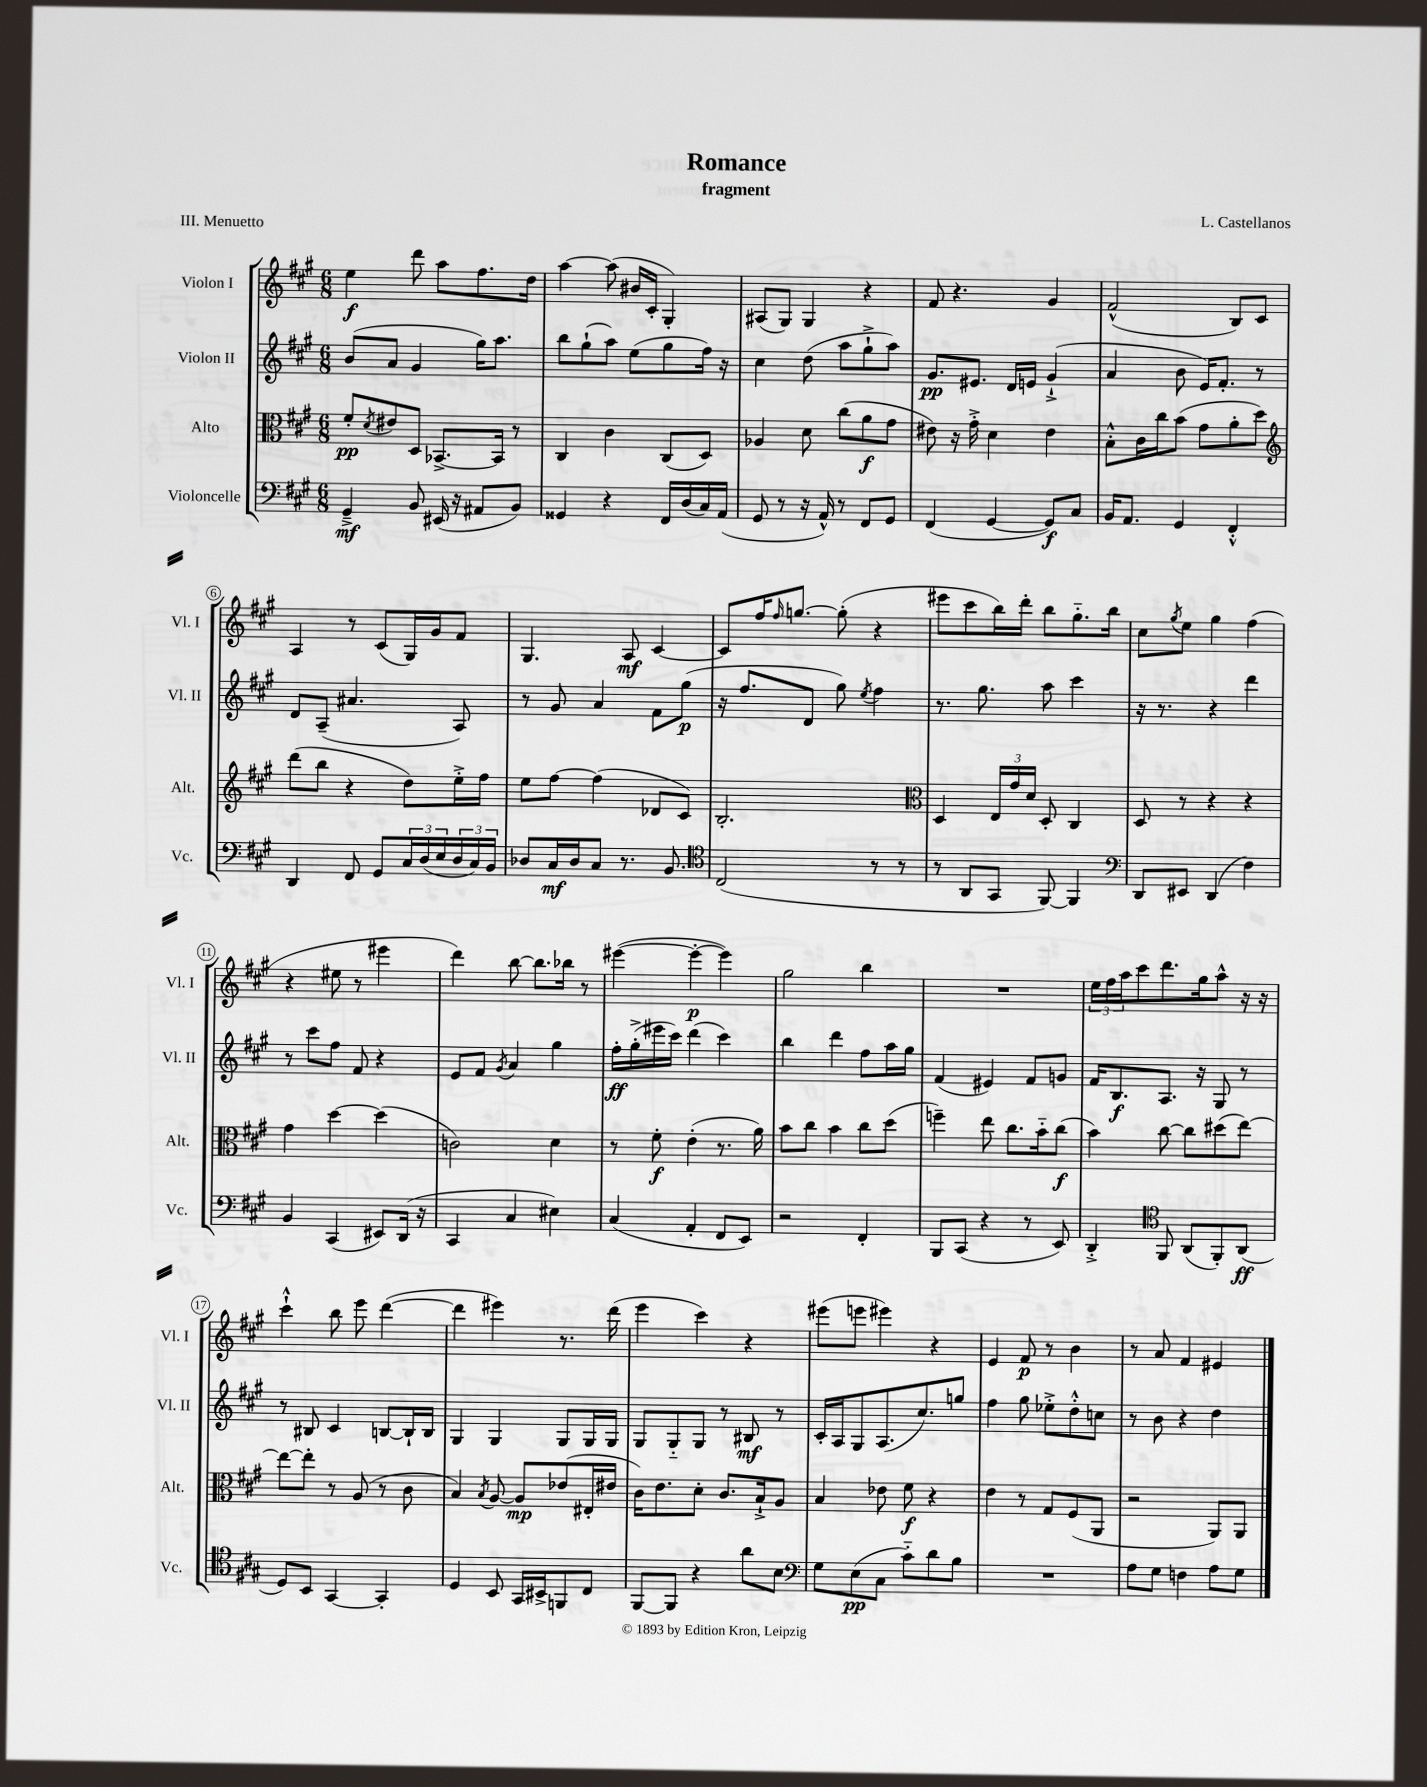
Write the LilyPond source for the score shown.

\header { title = "Romance" composer = "L. Castellanos" subtitle = "fragment" piece = "III. Menuetto" }
<<
\new StaffGroup <<
\new Staff = "s0" \with { instrumentName = "Violon I" shortInstrumentName = "Vl. I" } {
    \clef treble \key a \major \numericTimeSignature \time 6/8
    e''4\f d'''8 a''8 fis''8. d''16 |
    a''4~ a''8( bis'16 cis'16-. gis4-.) |
    ais8( gis8) gis4 r4 |
    fis'8 r4. gis'4 |
    fis'2-^( b8) cis'8 |
    a4 r8 cis'8( gis16) gis'16 fis'8 |
    gis4. a8\mf cis'4~ |
    cis'8 fis''16 \grace { fis''16 } g''8.~ g''8-.( r4 |
    eis'''8 cis'''8 b''16) d'''16-. b''8 gis''8.-_ b''16 |
    cis''8 \acciaccatura { gis''8 } e''8 gis''4 fis''4( |
    r4 eis''8 r8 eis'''4 |
    d'''4) b''8~ b''8. bes''16 r8 |
    eis'''4~( eis'''4~-.\p eis'''4) |
    gis''2 b''4 |
    R2. |
    \tuplet 3/2 { e''16 fis''16 a''16 } cis'''8 d'''8. gis''16 a''8-^ r16 r16 |
    cis'''4-!-^ b''8 e'''8 d'''4~( |
    d'''4 eis'''4) r8. d'''16( |
    e'''4 cis'''4) r4 |
    eis'''8( e'''8 eis'''4) r4 |
    e'4 fis'8\p r8 b'4 |
    r8 a'8 fis'4 eis'4 \bar "|." |
}
\new Staff = "s1" \with { instrumentName = "Violon II" shortInstrumentName = "Vl. II" } {
    \clef treble \key a \major \numericTimeSignature \time 6/8
    b'8( a'8 gis'4 gis''16) a''8. |
    b''8 gis''8-!( a''8) e''8( gis''8 fis''16) r16 |
    cis''4 d''8( a''8 gis''8-!-> a''8) |
    gis'8.\pp eis'8. d'16 e'16 gis'4-!->( |
    a'4 b'8 e'16) fis'8.-. r8 |
    d'8 a8--( ais'4. a8) |
    r8 gis'8 a'4 fis'8 gis''8\p( |
    r16 fis''8. d'8 gis''8) \acciaccatura { e''8 } fis''4 |
    r8. gis''8. a''8 cis'''4 |
    r16 r8. r4 d'''4 |
    r8 cis'''8 fis''8 fis'8 r4 |
    e'8 fis'8 \acciaccatura { gis'8 } a'4 gis''4 |
    fis''16-.\ff gis''16-.->( eis'''16 cis'''16) d'''4( cis'''4) |
    b''4 d'''4 fis''8 a''16 gis''16 |
    fis'4( eis'4) fis'8 g'8 |
    fis'16 b8.\f a8. r16 gis8 r8 |
    r8 bis8 cis'4 b8~ b16-! b16 |
    gis4 gis4 gis8 gis16 gis16 |
    gis8 gis8-_ gis8 r8 bis8\mf r8 |
    cis'16-. a16 gis8 a8.( cis''8.) g''8 |
    fis''4 gis''8 ees''8-.-> d''8-.-^ c''8 |
    r8 b'8 r4 d''4 \bar "|." |
}
\new Staff = "s2" \with { instrumentName = "Alto" shortInstrumentName = "Alt." } {
    \clef alto \key a \major \numericTimeSignature \time 6/8
    fis'8-.\pp \acciaccatura { d'8 } eis'8 d8 bes,8.~-> bes,16 r8 |
    cis4 cis'4 cis8( d8) |
    aes4 d'8 cis''8( a'8\f gis'8 |
    eis'8) r16 gis'16-.-> d'4 eis'4 |
    b8-.-^ cis'16 cis''16 b'8( gis'8 a'8-. d''8) |
    \clef treble d'''8( b''8 r4 d''8) e''16-.-> fis''16 |
    e''8 fis''8~ fis''4( des'8 cis'8) |
    b2.-. |
    \clef alto d4 \tuplet 3/2 { e16 gis'16 d'16 } d8-. cis4 |
    d8 r8 r4 r4 |
    gis'4 d''4~ d''4( |
    c'2) d'4 |
    r8 fis'8-.\f e'4-.( r8. a'16) |
    b'8 cis''8 b'4 cis''8 d''8( |
    f''4--) e''8 cis''8. b'16-_ cis''8\f( |
    b'4) cis''8~ cis''8 dis''8( e''8~) |
    e''8~ e''8-. r8 a8( r8 cis'8 |
    b4) \acciaccatura { b8 } a8~ a8\mp ees'8( eis16-. eis'16 |
    cis'16) e'8. d'8-. cis'8. b16-!-> a8 |
    b4 ees'8 fis'8\f r4 |
    e'4 r8 gis8 fis8( a,8 |
    r2 a,8) a,8 \bar "|." |
}
\new Staff = "s3" \with { instrumentName = "Violoncelle" shortInstrumentName = "Vc." } {
    \clef bass \key a \major \numericTimeSignature \time 6/8
    gis,4--->\mf b,8 eis,16( r16 ais,8 b,8) |
    gisis,4 r4 fis,16 d16( cis16) a,16( |
    gis,8 r8 r16 a,16-^) r8 fis,8 gis,8 |
    fis,4( gis,4~ gis,8\f) cis8 |
    b,16 a,8. gis,4 fis,4-.-^ |
    d,4 fis,8 gis,8 \tuplet 3/2 { cis16 d16( e16 } \tuplet 3/2 { d16 cis16) b,16 } |
    des8 cis16\mf des16 cis8 r8. b,8. |
    \clef tenor cis2( r8 r8 |
    r8 a,8 gis,8 fis,8~) fis,4 |
    \clef bass d,8 eis,8 d,4( fis4) |
    b,4 cis,4( eis,8) d,16( r16 |
    cis,4 cis4 eis4) |
    cis4( a,4-. fis,8 e,8) |
    r2 fis,4-. |
    b,,8 cis,8( r4 r8 e,8) |
    d,4-.-> \clef tenor fis,8 a,8( fis,8-.) a,8\ff( |
    d8) b,8 gis,4~ gis,4-. |
    d4 b,8 gis,16 bis,16-> f,8 cis8 |
    fis,8~ fis,8 r4 a'8 b8 |
    \clef bass gis8 e8\pp( cis8 cis'8-_) d'8 b8 |
    R2. |
    a8 gis8 f4 a8 gis8 \bar "|." |
}
>>
>>
\layout { \context { \Score \override BarNumber.stencil = #(make-stencil-circler 0.1 0.3 ly:text-interface::print) } }
